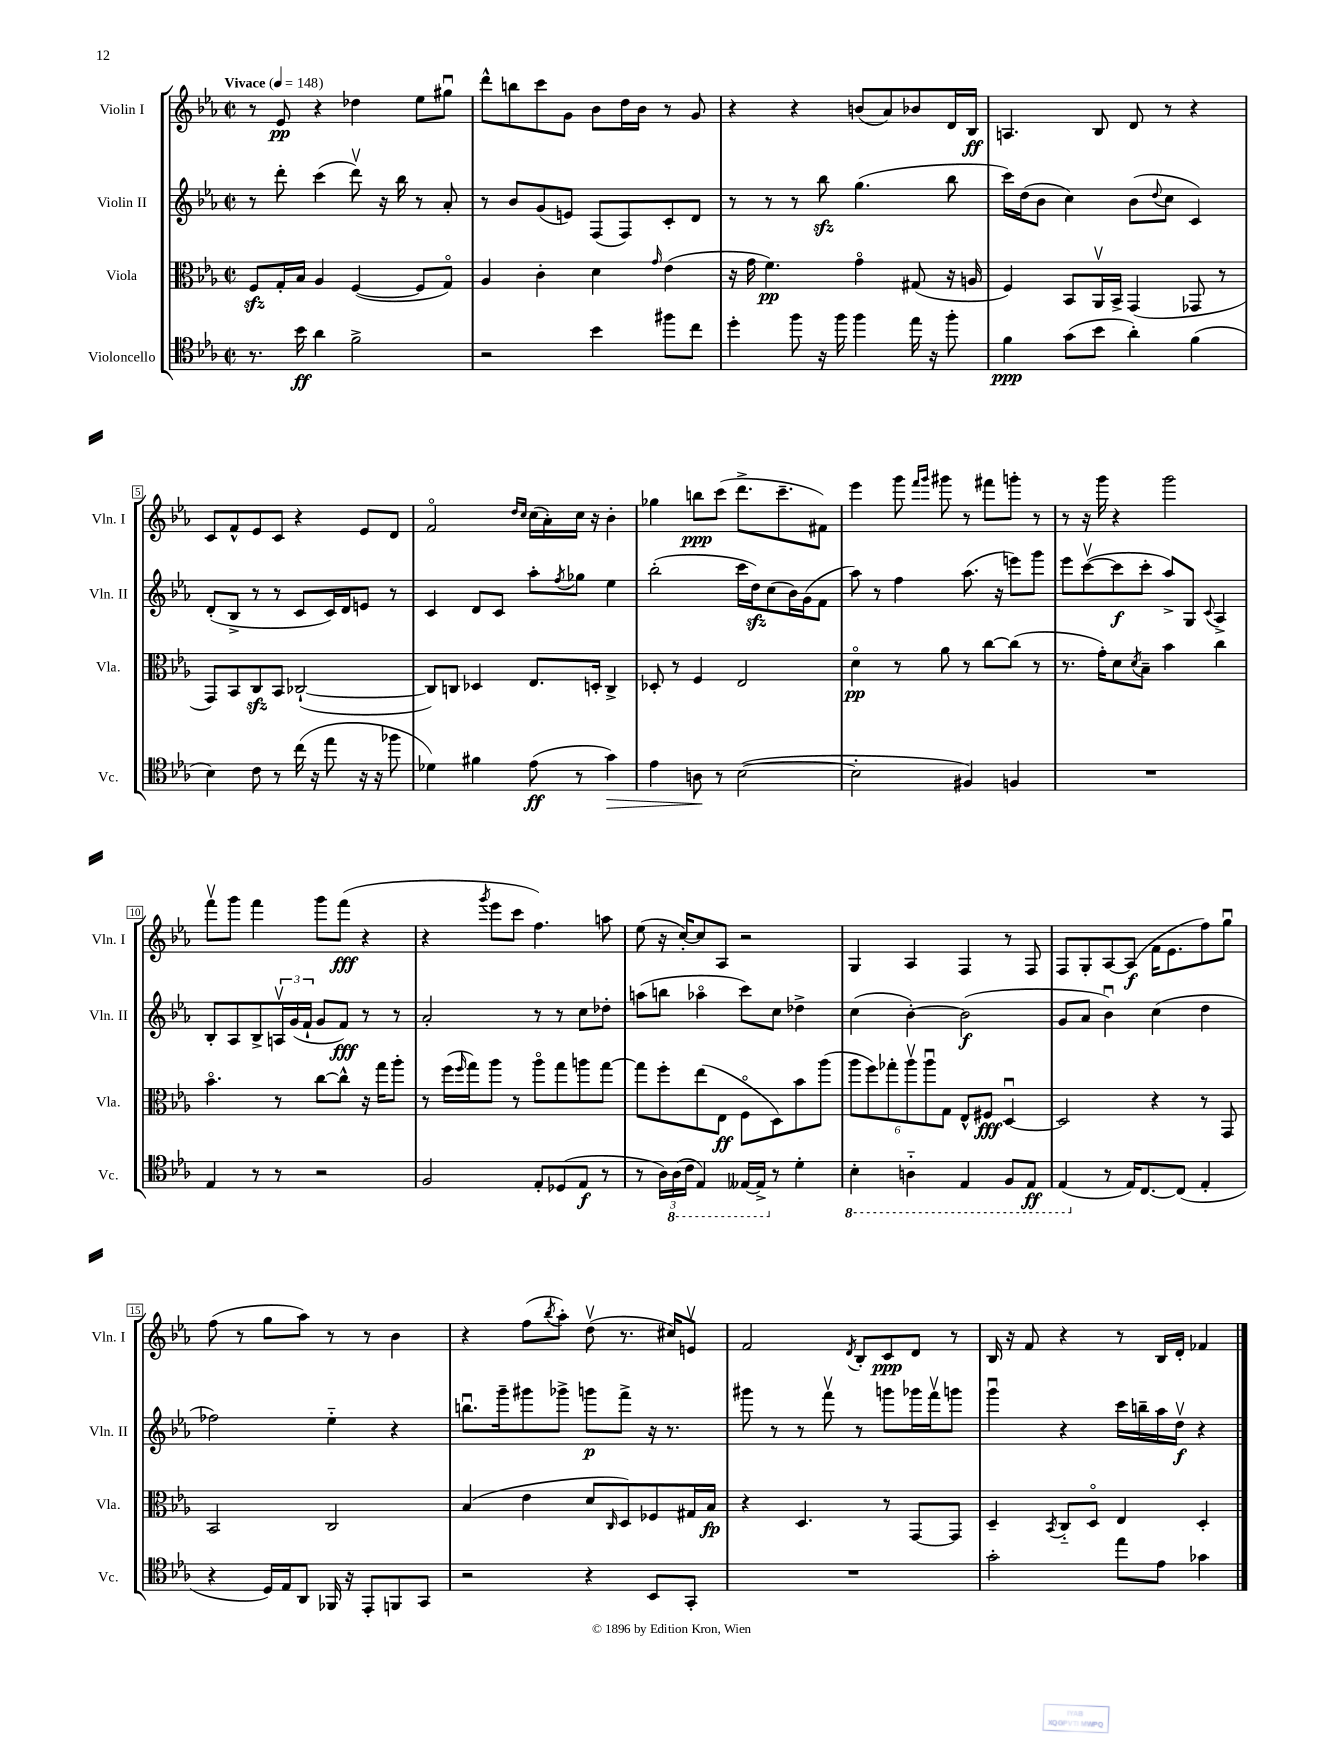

**kern	**dynam	**kern	**dynam	**kern	**dynam	**kern	**dynam
*part4	*part4	*part3	*part3	*part2	*part2	*part1	*part1
*staff4	*staff4	*staff3	*staff3	*staff2	*staff2	*staff1	*staff1
*I"Violoncello	*	*I"Viola	*	*I"Violin II	*	*I"Violin I	*
*I'Vc.	*	*I'Vla.	*	*I'Vln. II	*	*I'Vln. I	*
*clefC4	*	*clefC3	*	*clefG2	*	*clefG2	*
*k[b-e-a-]	*	*k[b-e-a-]	*	*k[b-e-a-]	*	*k[b-e-a-]	*
*M2/2	*	*M2/2	*	*M2/2	*	*M2/2	*
*met(c|)	*	*met(c|)	*	*met(c|)	*	*met(c|)	*
*MM148	*	*MM148	*	*MM148	*	*MM148	*
=1	=1	=1	=1	=1	=1	=1	=1
!	!	!	!	!	!	!LO:TX:a:B:t=Vivace	!
8.r	.	8Fzz/L	.	8r	.	8r	.
.	.	16G'/L	.	8ddd'\	.	8e-/	pp
16b-\	ff	16B-/JJ	.	.	.	.	.
4a-\	.	4A-/	.	(4ccc\	.	4r	.
2f^\	.	([4F/	.	8dddv\)	.	4dd-X\	.
.	.	.	.	16r	.	.	.
.	.	.	.	16bb-\	.	.	.
.	.	8F/L]	.	8r	.	8ee-\L	.
.	.	8G/J)	.	8a-'/	.	8gg#Xu\J	.
=2	=2	=2	=2	=2	=2	=2	=2
2r	.	4A-/	.	8r	.	8ddd^^\L	.
.	.	.	.	8b-/L	.	8bbn\	.
.	.	4c'\	.	(8g/	.	8ccc\	.
.	.	.	.	8en/J)	.	8g\J	.
4b-\	.	4d\	.	(8F/L	.	8b-\L	.
.	.	.	.	8F/)	.	16dd\L	.
.	.	.	.	.	.	16b-\JJ	.
.	.	16qqg/	.	.	.	.	.
8ff#X\L	.	(4e-\	.	8c'/	.	8r	.
8cc\J	.	.	.	8d/J	.	8g/	.
=3	=3	=3	=3	=3	=3	=3	=3
4dd'\	.	16r	.	8r	.	4r	.
.	.	16g\	.	.	.	.	.
.	.	4.f\)	pp	8r	.	.	.
8ff\	.	.	.	8r	.	4r	.
16r	.	.	.	8bb-zz\	.	.	.
16ff\	.	.	.	.	.	.	.
4ff\	.	4g\	.	(4.gg\	.	(8bn/L	.
.	.	.	.	.	.	8a-/)	.
16ee-\	.	(8G#X/	.	.	.	8b-X/	.
16r	.	.	.	.	.	.	.
8ff'\	.	16r	.	8bb-\	.	16d/L	.
.	.	16An/	.	.	.	16B-/JJ	ff
=4	=4	=4	=4	=4	=4	=4	=4
4f\	ppp	4F/)	.	16ccc\LL)	.	4.An/	.
.	.	.	.	(16dd\J	.	.	.
.	.	.	.	8b-\J	.	.	.
(8g\L	.	8BB-/L	.	4cc\)	.	.	.
8b-\J	.	16AA-v/L	.	.	.	8B-/	.
.	.	16BB-^/JJ	.	.	.	.	.
4a-'\)	.	(4GG/	.	(8b-\L	.	8d/	.
.	.	.	.	8qqdd/	.	.	.
.	.	.	.	8cc\J	.	8r	.
(4f\	.	8GG-X/	.	4c/)	.	4r	.
.	.	8r	.	.	.	.	.
!!LO:LB:g=z
=5	=5	=5	=5	=5	=5	=5	=5
4B-\)	.	8GG/L)	.	(8d'/L	.	8c/L	.
.	.	8BB-/	.	8B-^/J	.	8f^^/	.
8c\	.	8Czz/	.	8r	.	8e-/	.
8r	.	8BB-/J	.	8r	.	8c/J	.
(16cc\	.	([2C-X`/	.	8c/L	.	4r	.
16r	.	.	.	.	.	.	.
8ee-\	.	.	.	16c/L)	.	.	.
.	.	.	.	16d/J	.	.	.
16r	.	.	.	8en/J	.	8e-/L	.
16r	.	.	.	.	.	.	.
8ff-X\	.	.	.	8r	.	8d/J	.
=6	=6	=6	=6	=6	=6	=6	=6
4d-X\)	.	8C-/L])	.	4c/	.	2f/	.
.	.	8Cn/J	.	.	.	.	.
4f#X\	.	4D-X/	.	8d/L	.	.	.
.	.	.	.	8c/J	.	.	.
.	.	.	.	.	.	16qqdd/LL	.
.	.	.	.	.	.	16qqcc/JJ	.
(8e-\	ff	8.E-/L	.	8aa-'\L	.	(16cc\LL	.
.	.	.	.	.	.	16a-'\)	.
.	.	.	.	8qff/	.	.	.
8r	.	.	.	8gg-X\J	.	16cc\JJ	.
.	.	16Dn'/Jk	.	.	.	16r	.
!	!LO:HP:b	!	!	!	!	!	!
4g\)	>	4C^/	.	4ee-\	.	4b-'\	.
=7	=7	=7	=7	=7	=7	=7	=7
4e-\	.	8D-X'/	.	(2bb-'\	.	4gg-X\	.
.	.	8r	.	.	.	.	.
8An\	.	4F/	.	.	.	8bbn\L	ppp
8r	]	.	.	.	.	(8ccc\J	.
([2B-\	.	2E-/	.	16ccc\LL	.	8.ddd^\L	.
.	.	.	.	16ddzz\J)	.	.	.
.	.	.	.	(8cc\	.	.	.
.	.	.	.	.	.	8.ccc~\	.
.	.	.	.	16b-\L)	.	.	.
.	.	.	.	(16g\J	.	.	.
.	.	.	.	8f\J	.	8f#X\J)	.
=8	=8	=8	=8	=8	=8	=8	=8
2B-'\]	.	4d\	pp	8aa-\)	.	4eee-\	.
.	.	.	.	8r	.	.	.
.	.	8r	.	4ff\	.	8ggg\	.
.	.	.	.	.	.	16qqfff/LL	.
.	.	.	.	.	.	16qqggg/JJ	.
.	.	8a-\	.	.	.	8ggg#X\	.
4F#X/)	.	8r	.	(8.aa-\	.	8r	.
.	.	[8cc\L	.	.	.	8fff#X\L	.
.	.	.	.	16r	.	.	.
4Fn/	.	(8cc\J]	.	8eeen\L)	.	8gggn'\J	.
.	.	8r	.	8ggg\J	.	8r	.
=9	=9	=9	=9	=9	=9	=9	=9
1r	.	8.r	.	8eee-\L	.	8r	.
.	.	.	.	([8cccv\	.	16r	.
.	.	16g'\KL)	.	.	.	16ggg\	.
.	.	8d\	.	8ccc\]	f	4r	.
.	.	8qd/	.	.	.	.	.
.	.	8B-~\J	.	8ccc'\J	.	.	.
.	.	4b-\	.	8aa-^/L)	.	2ggg\	.
.	.	.	.	8G/J	.	.	.
.	.	.	.	8qqc/	.	.	.
.	.	4cc\	.	4A-^/	.	.	.
!!LO:LB:g=z
=10	=10	=10	=10	=10	=10	=10	=10
4E-/	.	4.b-\	.	8B-'/L	.	8fffv\L	.
.	.	.	.	8A-/	.	8ggg\J	.
8r	.	.	.	8B-^/	.	4fff\	.
8r	.	8r	.	24Anv/L	.	.	.
.	.	.	.	(24g/	.	.	.
.	.	.	.	24f`/JJ	.	.	.
2r	.	[8cc\L	.	8g/L	.	8ggg\L	.
.	.	8cc^^\J]	.	8f/J)	fff	(8fff\J	fff
.	.	16r	.	8r	.	4r	.
.	.	16gg\KL	.	.	.	.	.
.	.	8aa-'\J	.	8r	.	.	.
=11	=11	=11	=11	=11	=11	=11	=11
2F/	.	8r	.	2a-'/	.	4r	.
.	.	(16ff\LL	.	.	.	.	.
.	.	16qqff/	.	.	.	.	.
.	.	16gg\J)	.	.	.	.	.
.	.	.	.	.	.	8qggg/	.
.	.	8aa-\J	.	.	.	8eee-\L	.
.	.	8r	.	.	.	8ccc\J	.
8E-'/L	.	8aa-\L	.	8r	.	4.ff\)	.
(8D-X/	.	8gg\	.	8r	.	.	.
8E-/J	f	8aan\	.	8cc\L	.	.	.
8r	.	[8gg\J	.	8dd-X'\J	.	8aan\	.
=12	=12	=12	=12	=12	=12	=12	=12
8r	.	8gg\L]	.	(8aan\L	.	(8ee-\	.
24A-\LL)	.	8ff'\	.	8bbn\J	.	16r	.
*8ba	*	*	*	*	*	*	*
(24AA-\	.	.	.	.	.	.	.
.	.	.	.	.	.	[16cc'/KL)	.
24C\JJ	.	.	.	.	.	.	.
4EE-/)	.	(8ee-\	.	4aa-X\	.	8cc/]	.
.	.	8E-\J	ff	.	.	8A-/J	.
[16EE--X/LL	.	8F\L	.	8ccc\L)	.	2r	.
16EE--^/JJ]	.	.	.	.	.	.	.
*X8ba	*	*	*	*	*	*	*
8r	.	8D\)	.	8cc\J	.	.	.
4d'\	.	8b-\	.	4dd-X^\	.	.	.
.	.	(8aa-\J	.	.	.	.	.
=13	=13	=13	=13	=13	=13	=13	=13
*8ba	*	*	*	*	*	*	*
4BB-'\	.	12aa-\L	.	(4cc\	.	4G/	.
.	.	12ff\)	.	.	.	.	.
.	.	12gg-X'\	.	.	.	.	.
4AAn\	.	12aa-v\	.	[4b-'\)	.	4A-/	.
.	.	12aa-u\	.	.	.	.	.
.	.	12G\J	.	.	.	.	.
4EE-/	.	8E-^^/L	.	(2b-\]	f	4F/	.
.	.	8F#X/J	fff	.	.	.	.
8FF/L	.	[4Du/	.	.	.	8r	.
8EE-/J	ff	.	.	.	.	8F/	.
=14	=14	=14	=14	=14	=14	=14	=14
(4EE-/	.	2D/]	.	8g/L	.	8F/L	.
.	.	.	.	8a-/J	.	8G'/	.
*X8ba	*	*	*	*	*	*	*
8r	.	.	.	4b-u\)	.	[8A-/	.
16E-/KL)	.	.	.	.	.	(8A-/J]	f
[8.C/	.	.	.	.	.	.	.
.	.	4r	.	(4cc\	.	16f\KL	.
.	.	.	.	.	.	8.e-\	.
(8C/J]	.	.	.	.	.	.	.
4E-'/	.	8r	.	4dd\	.	8ff\)	.
.	.	8GG/	.	.	.	8ggu\J	.
!!LO:LB:g=z
=15	=15	=15	=15	=15	=15	=15	=15
4r	.	2BB-/	.	2ff-X\)	.	(8ff\	.
.	.	.	.	.	.	8r	.
16D/LL)	.	.	.	.	.	8gg\L	.
16E-/J	.	.	.	.	.	.	.
8AA-/J	.	.	.	.	.	8aa-\J)	.
16FF-X/	.	2C/	.	4ee-\	.	8r	.
16r	.	.	.	.	.	.	.
8EE-'/L	.	.	.	.	.	8r	.
8FFn/	.	.	.	4r	.	4b-\	.
8GG/J	.	.	.	.	.	.	.
=16	=16	=16	=16	=16	=16	=16	=16
2r	.	(4B-/	.	8.bbnu\L	.	4r	.
.	.	.	.	16ggg~\k	.	.	.
.	.	4e-\	.	8ggg#X\	.	(8ff\L	.
.	.	.	.	.	.	8qbb-/	.
.	.	.	.	8ggg-X^\J	.	8aa-'\J)	.
4r	.	8d/L	.	8gggn\L	p	(8ddv\	.
.	.	16qqC/	.	.	.	.	.
.	.	8D/)	.	8fff^\J	.	8.r	.
8BB-/L	.	8F-X/	.	16r	.	.	.
.	.	.	.	8.r	.	16cc#X/KL)	.
8GG'/J	.	16G#X/L	.	.	.	8env/J	.
.	.	16B-/JJ	fp	.	.	.	.
=17	=17	=17	=17	=17	=17	=17	=17
1r	.	4r	.	8ggg#X\	.	2f/	.
.	.	.	.	8r	.	.	.
.	.	4.D/	.	8r	.	.	.
.	.	.	.	8fffv\	.	.	.
.	.	.	.	.	.	8qd/	.
.	.	.	.	8r	.	8B-'/L	.
.	.	8r	.	8gggn\L	.	8c/	ppp
.	.	[8GG/L	.	16ggg-X\L	.	8d/J	.
.	.	.	.	16fffv\J	.	.	.
.	.	8GG/J]	.	8gggn\J	.	8r	.
=18	=18	=18	=18	=18	=18	=18	=18
2g'\	.	4D~/	.	4gggu\	.	16B-/	.
.	.	.	.	.	.	16r	.
.	.	.	.	.	.	8f/	.
.	.	8qBB-/	.	.	.	.	.
.	.	8C/L	.	4r	.	4r	.
.	.	8D/J	.	.	.	.	.
8ee-\L	.	4E-/	.	16ccc\LL	.	8r	.
.	.	.	.	16bbn~\	.	.	.
8e-\J	.	.	.	16aa-\	.	16B-/LL	.
.	.	.	.	16ddv\JJ	f	16d'/JJ	.
4g-X\	.	4D'/	.	4r	.	4f-X/	.
==	==	==	==	==	==	==	==
*-	*-	*-	*-	*-	*-	*-	*-
